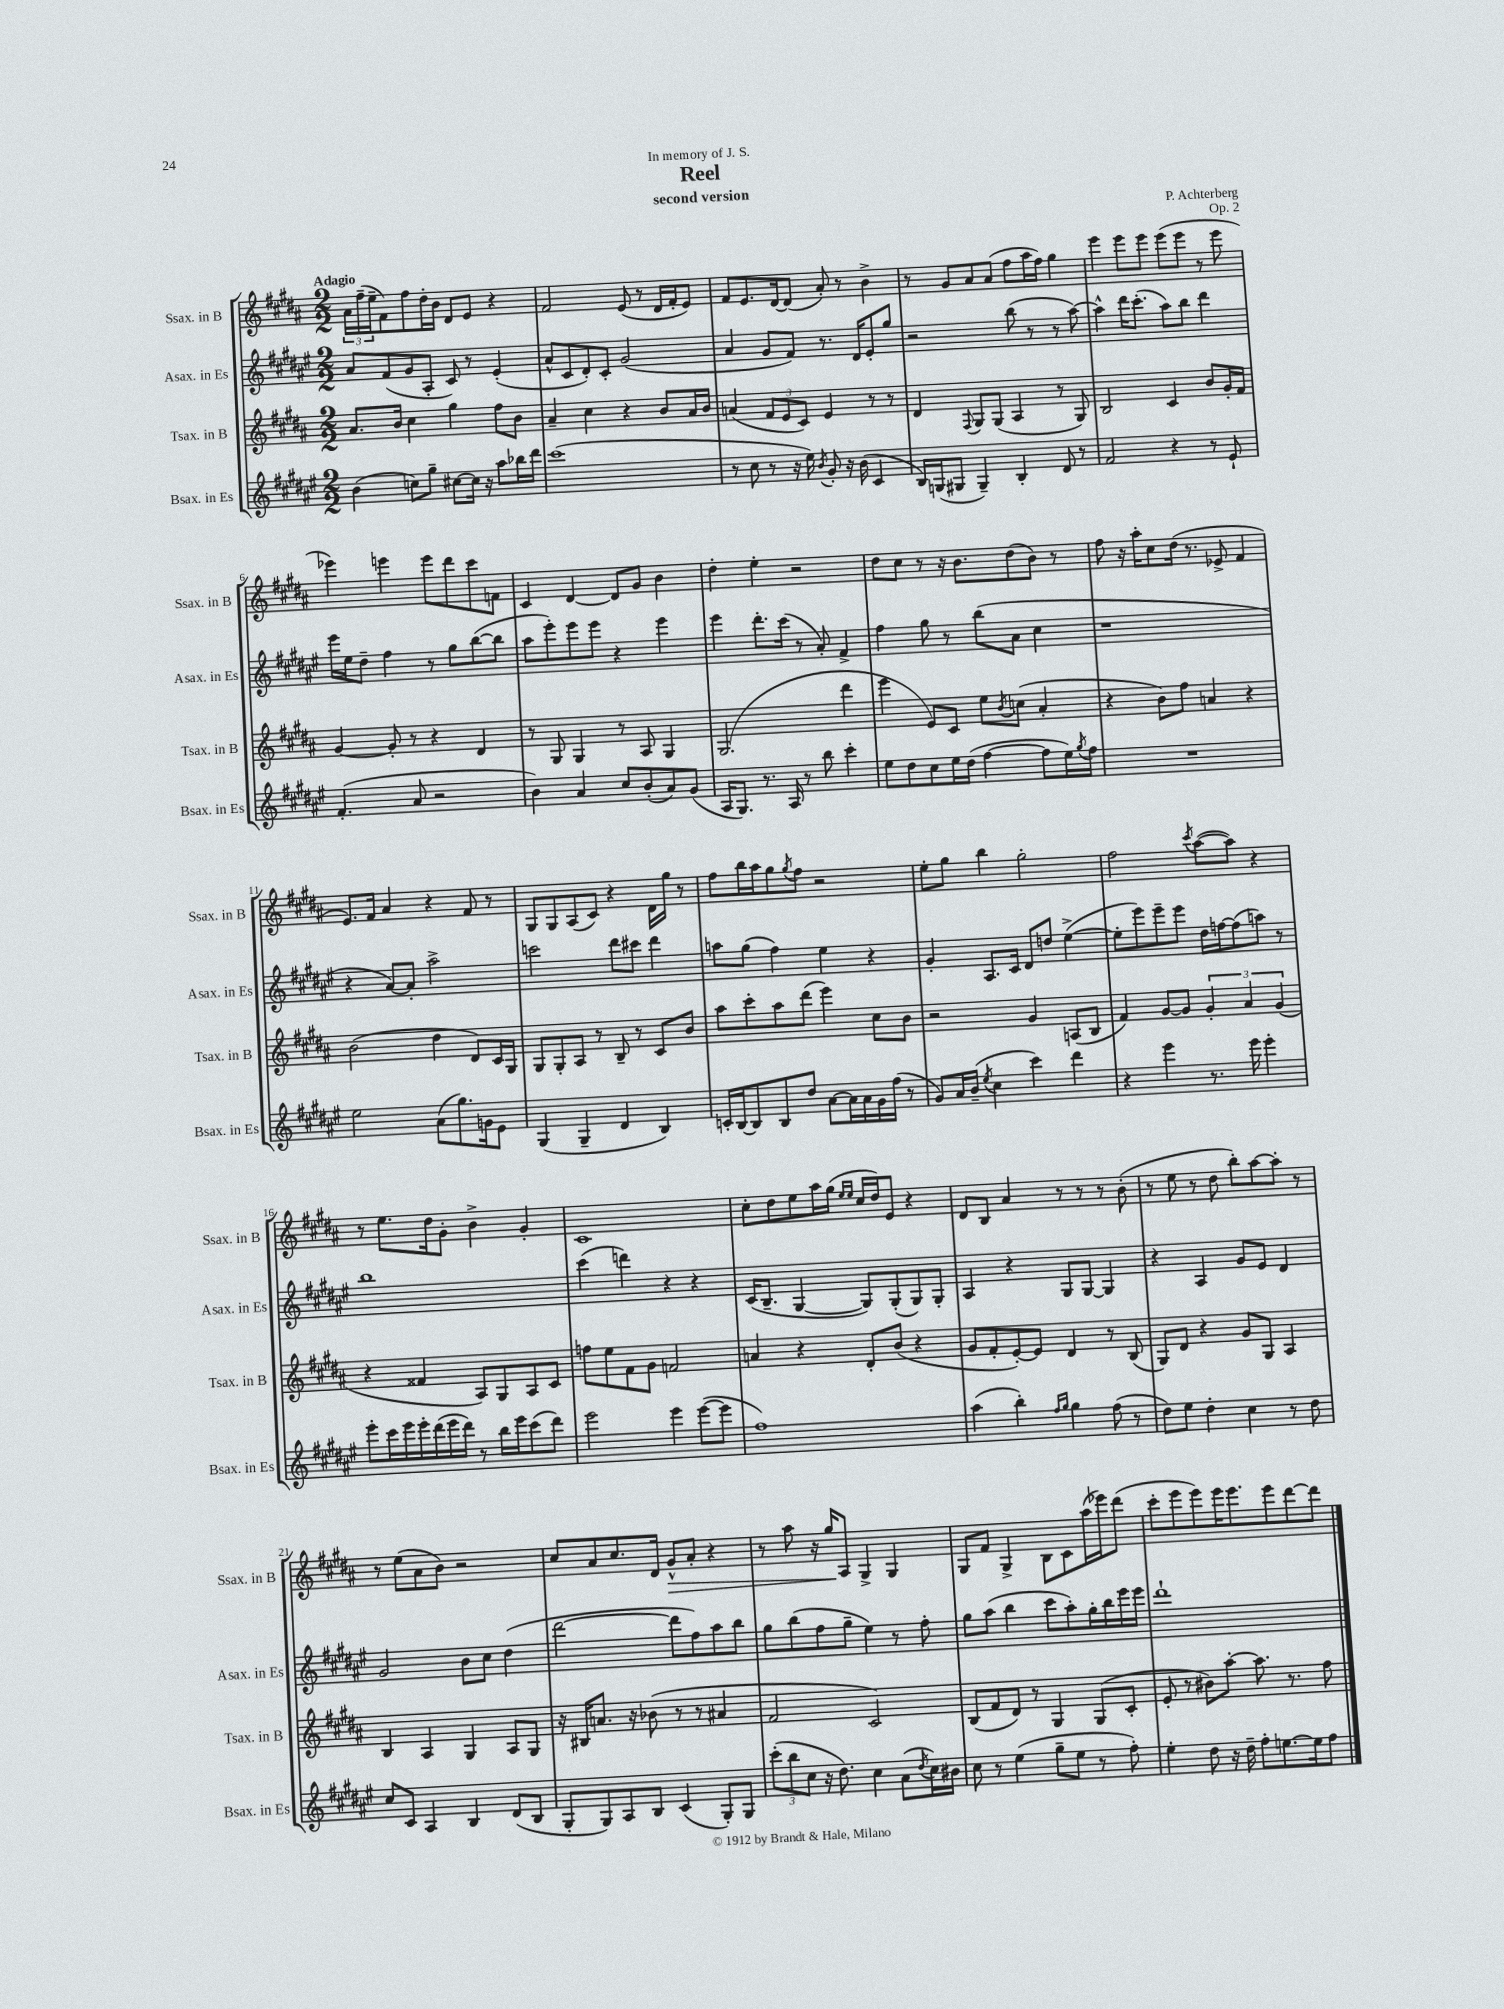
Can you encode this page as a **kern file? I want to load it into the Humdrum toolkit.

**kern	**kern	**kern	**kern
*staff4	*staff3	*staff2	*staff1
*clefG2	*clefG2	*clefG2	*clefG2
*k[f#c#g#d#a#e#]	*k[f#c#g#d#a#]	*k[f#c#g#d#a#e#]	*k[f#c#g#d#a#]
*M2/2	*M2/2	*M2/2	*M2/2
(4b	8.a#	8a#	24a#
.	.	.	(24ff#~
.	.	.	24ee~
.	.	(8f#	8f#)
.	16b	.	.
8cc)	4cc#	8g#	8ff#
8gg#~	.	8A#'	16dd#'
.	.	.	16b
[8cc#	4gg#	8c#)	8d#
16cc#]	.	8r	8e
16r	.	.	.
8aa#	8ff#	(4e#'	4r
16bb-	8b	.	.
16ddd#	.	.	.
=	=	=	=
(1ccc#	4a#~	8a#^^	2f#
.	.	8c#	.
.	4cc#	8d#')	.
.	.	8c#'	.
.	4r	(2g#	(8e
.	.	.	8r
.	8b	.	16d#
.	.	.	16f#'
.	16a#	.	8e)
.	16b	.	.
=	=	=	=
8r	(4a	4a#	8f#
8cc#	.	.	8.e
8r	12f#	8g#	.
.	.	.	[16d#
.	12e	.	.
16r	.	8f#)	(8d#]
.	12c#)	.	.
16ee#)	.	.	.
8qb	.	.	.
8g#'	4e	8.r	8a#')
16r	.	.	8r
(16b	.	16d#	.
4c#	8r	8e#'	4b^
.	8r	8gg#	.
=	=	=	=
16B)	4d#	2r	8r
(16G	.	.	.
8G#	.	.	8g#
.	8qqF#	.	.
4G#~)	8G#	.	8a#
.	(8G#	.	(8a#
4B'	4A#	(8bb	8ff#
.	.	8r	16aa#
.	.	.	16ff#)
8d#	8r	8r	4gg#
8r	8G#)	[8aa#)	.
=	=	=	=
2f#	2B	4aa#^^]	4eee
.	.	16ddd#	8eee
.	.	(8.ccc#'	.
.	.	.	8eee
4r	4c#	8aa#)	(8eee
.	.	8bb	8eee
8r	8b	4ddd#	8r
8e#`	16g#'	.	8eee
.	16f#	.	.
=	=	=	=
(4.f#'	[4g#	16eee#	4eee-)
.	.	16ee#	.
.	.	8dd#~	.
.	8g#']	4ff#	4eee
8a#	8r	.	.
2r	4r	8r	8eee
.	.	8gg#	8ddd#
.	4d#	([8bb	8ccc#
.	.	8bb]	8f
=	=	=	=
4b)	8r	8aa#	4c#
.	8G#	8eee#')	.
4a#	4G#	8eee#	[4d#
.	.	8eee#	.
8cc#	8r	4r	8d#]
(8b'	8A#	.	8g#
8a#)	4G#	4eee#	4b
(8g#	.	.	.
=	=	=	=
16A#	(2.G#	4eee#	4dd#'
8.G#)	.	.	.
8.r	.	8.ddd#'	4ee'
16A#	.	(16ccc#	.
8r	.	8r	2r
8bb	.	8a#')	.
4ccc#'	4ddd#	4f#^	.
=	=	=	=
8ee#	4eee	4ff#	8dd#
8dd#	.	.	8cc#
8cc#	8e)	8gg#	8r
16ee#	8c#	8r	16r
(16dd#	.	.	8.b
[4ff#	8ee	(8bb	.
.	8qb	.	.
.	(8cc	8a#	(8dd#
8ff#]	4a#'	4cc#	8b)
16ee#)	.	.	8r
8qgg#	.	.	.
16ff#	.	.	.
=	=	=	=
1r	4r	1r	8ff#
.	.	.	16r
.	.	.	16aa#'
.	8b)	.	8cc#
.	8ff#	.	(16dd#
.	.	.	8.r
.	4a	.	.
.	.	.	8e-^
.	4r	.	4f#
=	=	=	=
2ee#	(2b	4r	8.e)
.	.	.	16f#
.	.	[8a#)	4a#
.	.	8a#']	.
(8a#	4dd#	2aa#^	4r
8.gg#)	.	.	.
.	8d#)	.	8f#
16g	.	.	.
8e#	16c#	.	8r
.	16G#	.	.
=	=	=	=
(4G#	8G#	2ccc	8G#
.	8G#'	.	8G#
4G#~	8A#	.	(8A#
.	8r	.	8c#)
4d#	8B~	8ddd#	4r
.	8r	8ccc#	.
4B)	8c#	4ddd#	16d#
.	.	.	16gg#
.	8b	.	8r
=	=	=	=
16c'	8aa#	8aa	8ff#
[16B	.	.	.
8B]	8ccc#'	(8gg#	16bb
.	.	.	16aa#
8B	8aa#	4ff#)	8gg#
.	.	.	8qgg#
8dd#	(8ddd#	.	8ff#
[8a#	4eee)	4ee#	2r
16a#]	.	.	.
16a#	.	.	.
16g#	8cc#	4r	.
(16ff#	.	.	.
8r	8b	.	.
=	=	=	=
8g#)	2r	4g#'	8ee'
16a#	.	.	8gg#
(16b~	.	.	.
8qee#	.	.	.
4cc#	.	8.A#	4bb
.	.	16c#	.
4ccc#)	4g#	8d#	2gg#'
.	.	8dd	.
4ddd#	(8A	([4ee#^	.
.	8B	.	.
=	=	=	=
4r	4f#)	8ee#']	2ff#
.	.	8eee#)	.
4eee#	[8g#	8eee#~	.
.	8g#]	8eee#	.
.	.	.	8qccc#
8.r	6g#'	16dd#	([8aa#
.	.	[16ff	.
.	.	(8ff]	8aa#])
.	6a#	.	.
16eee#	.	.	.
4eee#'	.	8aa)	4r
.	(6g#	.	.
.	.	8r	.
=	=	=	=
8eee#'	4r	1bb	8r
16ccc#	.	.	8.ee
16eee#	.	.	.
16eee#'	4f##	.	.
(16ddd#	.	.	16dd#
16eee#	.	.	8g#'
16ddd#)	.	.	.
8r	8A#)	.	4b^
16bb	8G#	.	.
16eee#	.	.	.
(8ccc#	8A#	.	4g#'
8ddd#)	8c#	.	.
=	=	=	=
2eee#	8ff	(4ccc#	1c#
.	8ee	.	.
.	8f#	4ddd)	.
.	8g#	.	.
4eee#	2f	4r	.
([8eee#	.	4r	.
8eee#]	.	.	.
=	=	=	=
1ff#)	4a	(16c#	8cc#'
.	.	8.B~	.
.	.	.	8dd#
.	4r	[4G#	8ee
.	.	.	16aa#
.	.	.	(16gg#
.	.	.	16qqee
.	.	.	16qqee
.	8d#'	8G#])	16cc#
.	.	.	16dd#)
.	(8b	(8G#'	8e
.	4r	8G#)	4r
.	.	8G#'	.
=	=	=	=
(4aa#	8g#	4A#	8d#
.	8f#'	.	8B
4bb')	[8e')	4r	4a#
.	8e]	.	.
16qqff#	.	.	.
16qqgg#	.	.	.
4gg#	4d#	8G#	8r
.	.	[8G#	8r
(8ff#	8r	4G#]	8r
8r	(8B	.	(8b'
=	=	=	=
8dd#)	8G#)	4r	8r
8ee#	8d#	.	8ee
4dd#'	4r	4A#	8r
.	.	.	8dd#
4cc#	8g#	8g#	8bb')
.	8G#	8e#	[8aa#
8r	4A#	4d#	8aa#']
8dd#	.	.	8r
=	=	=	=
8cc#	4B	2g#	8r
8c#	.	.	(8ee
4A#	4A#	.	8a#
.	.	.	8b)
4B	4G#	8b	2r
.	.	8cc#	.
(8d#	8A#	(4dd#	.
8B	8G#	.	.
=	=	=	=
8G#'	16r	[2ddd#	8cc#
.	16B#	.	.
8G#)	8.a	.	8a#
8A#	.	.	8.cc#
.	16r	.	.
8B	(8b-	.	.
.	.	.	16d#
(4c#	8r	8ddd#]	8g#^^
.	8r	8ff#)	8a#'
8G#')	4a#	8aa#	4r
8G#	.	8bb	.
=	=	=	=
(12ccc#'	2f#	8gg#	8r
12bb	.	.	.
.	.	(8bb	8aa#
12cc#	.	.	.
16r	.	8ff#	16r
8.dd#)	.	.	16gg#
.	.	8gg#~	8A#
4cc#	2c#)	4ee#)	4G#^
(8a#	.	8r	4G#
8qdd#	.	.	.
16cc#)	.	8ff#'	.
16b#	.	.	.
=	=	=	=
8cc#	(8B	8gg#	8G#
8r	8f#	(8aa#	8f#
(4ee#	8d#)	4bb	4G#^
.	8r	.	.
8gg#~	4G#	8ccc#	8B
8ee#	.	8aa#')	8c#
8r	(8G#	16gg#'	(16aa#
.	.	16bb	16eee-)
8ff#')	8c#'	16eee#	(8ddd#
.	.	16eee#	.
=	=	=	=
4ee#'	8e'	1ddd#`	8ccc#'
.	8r	.	8eee
8dd#	8b#)	.	8eee)
16r	[8aa#'	.	16eee
16dd#~	.	.	8.eee
8ff#'	8.aa#]	.	.
[8.ee	.	.	8eee
.	8.r	.	.
.	.	.	[8ddd#
16ee]	.	.	.
8ff#	8ff#	.	8ddd#]
==	==	==	==
*-	*-	*-	*-
